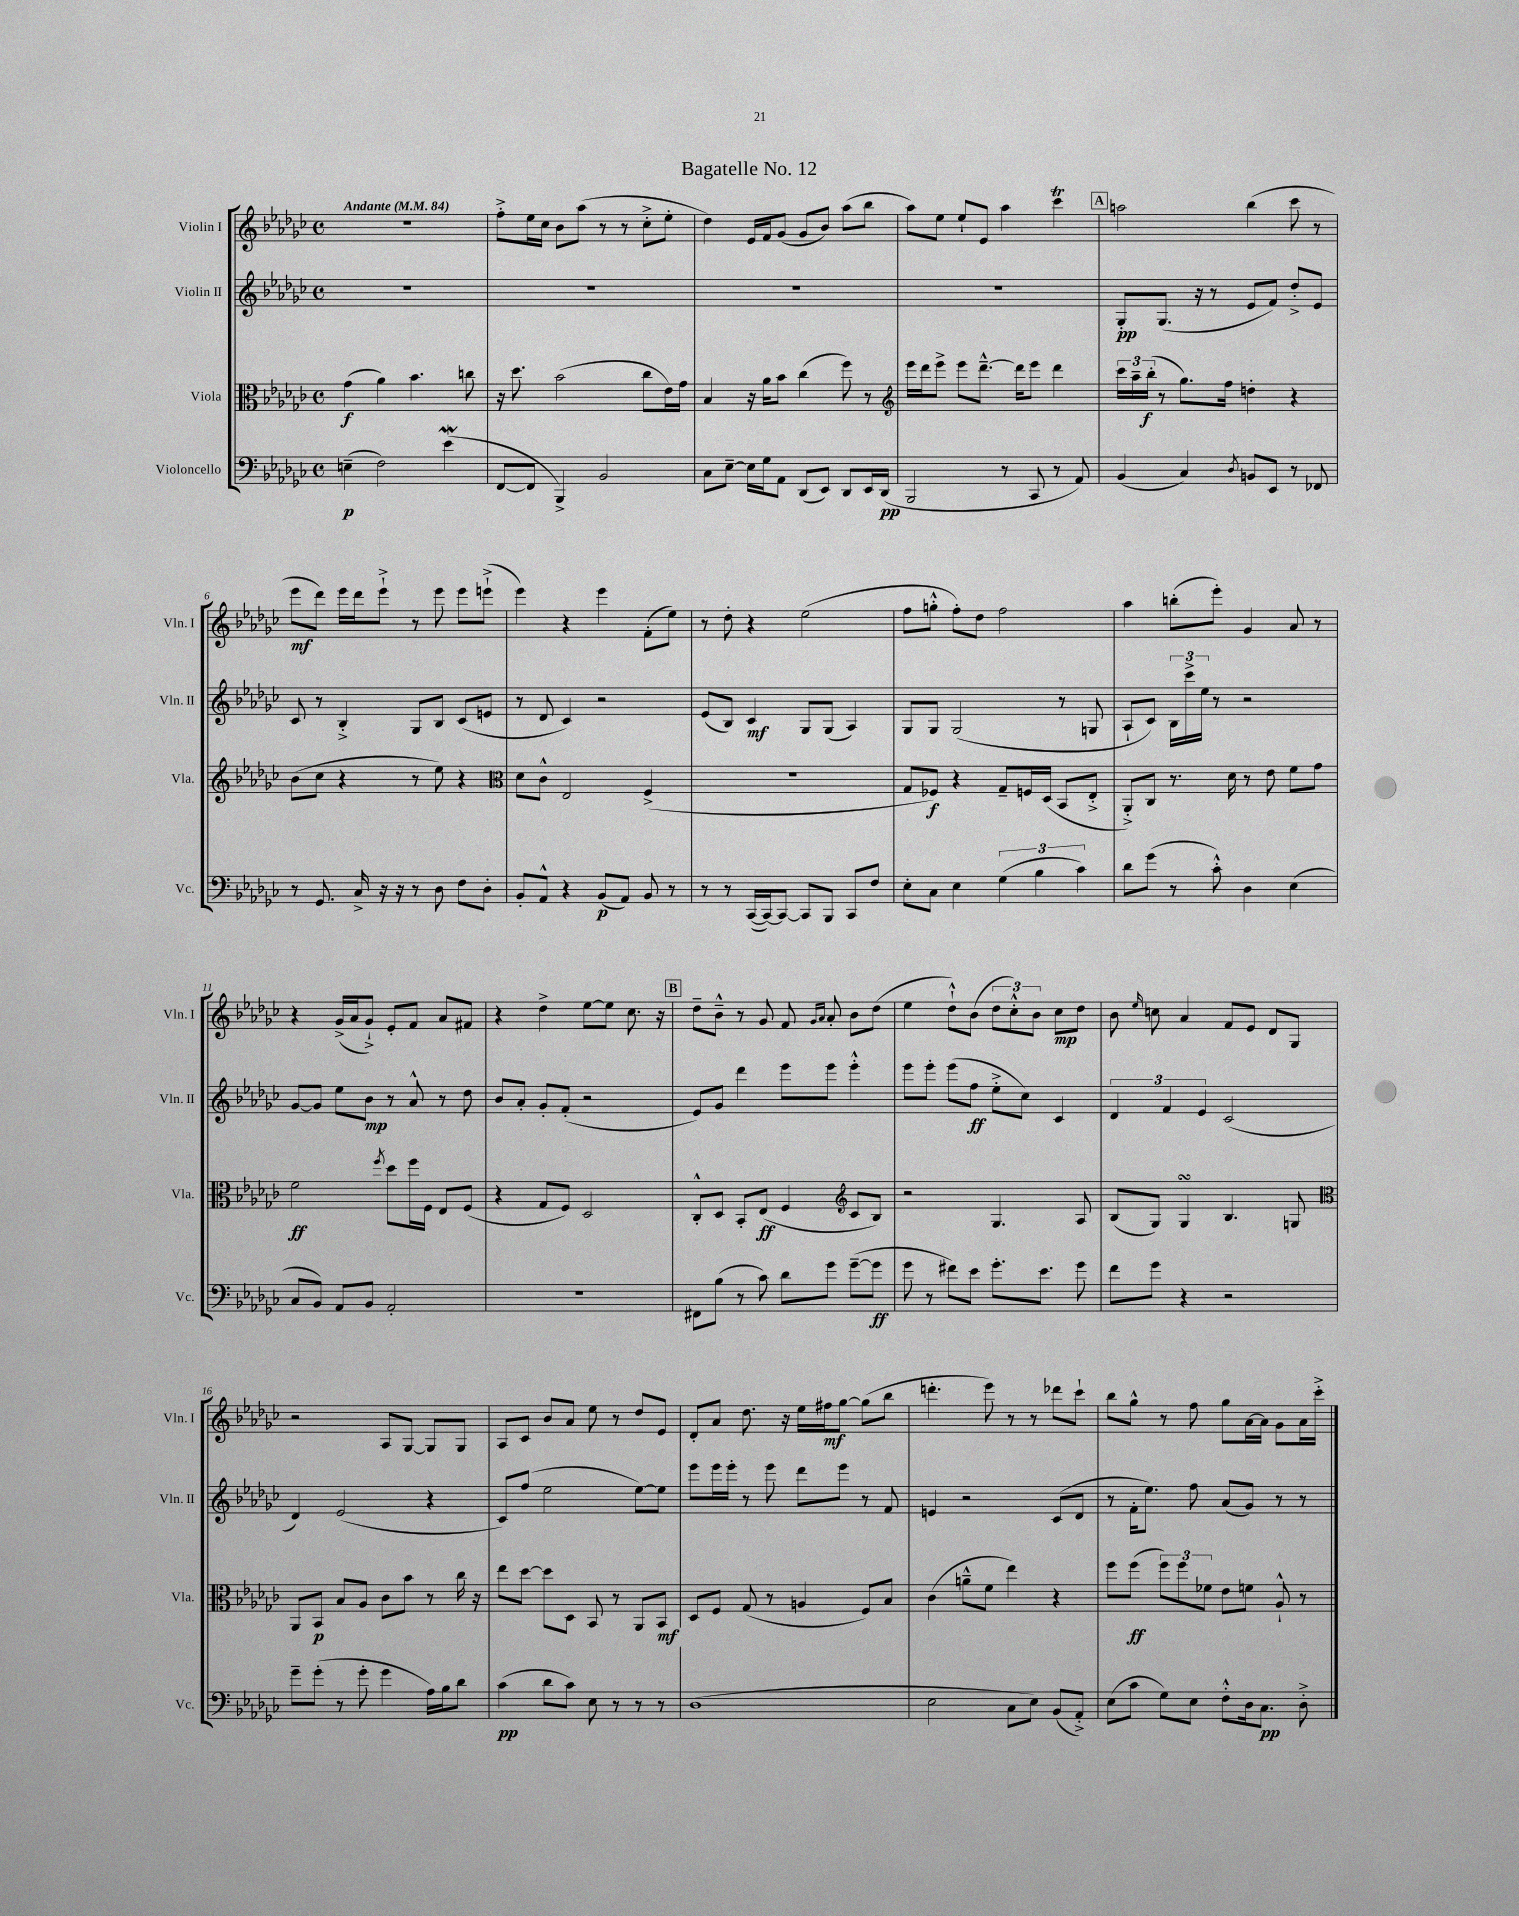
\header { title = "Bagatelle No. 12" }
<<
\new StaffGroup <<
\new Staff = "s0" \with { instrumentName = "Violin I" shortInstrumentName = "Vln. I" } {
    \clef treble \key ges \major \defaultTimeSignature \time 4/4 \tempo "Andante" 4 = 84
    \autoBeamOff R1 |
    f''8[-.-> ees''16 ces''16] bes'8[ aes''8]( r8 r8 ces''8[-.-> ees''8]-. |
    des''4) ees'16[ f'16 ges'8]( ges'8[ bes'8]) aes''8[( bes''8] |
    aes''8[) ees''8] ees''8[-! ees'8] aes''4 ces'''4\trill |
    \mark \markup { \box "A" } a''2 bes''4( ces'''8 r8 |
    ees'''8[\mf des'''8]) ees'''16[ des'''16 ees'''8]-!-> r8 ees'''8 ees'''8[ e'''8]-!->( |
    ees'''4) r4 ees'''4 f'8[-.( ees''8]) |
    r8 des''8-. r4 ees''2( |
    f''8[ g''8]-.-^ f''8[-.) des''8] f''2 |
    aes''4 b''8[-.( ees'''8]-.) ges'4 aes'8 r8 |
    r4 ges'16[->( aes'16 ges'8]-!->) ees'8[-. f'8] aes'8[ fis'8] |
    r4 des''4-> ees''8[~ ees''8] ces''8. r16 |
    \mark \markup { \box "B" } des''8[-- bes'8]---^ r8 ges'8 f'8 \grace { ges'16[ aes'16] } aes'8-. bes'8[ des''8]( |
    ees''4 des''8[-!-^) bes'8]( \tuplet 3/2 { des''8[ ces''8-.-^) bes'8] } ces''8[\mp des''8] |
    bes'8 \grace { ees''16 } c''8 aes'4 f'8[ ees'8] des'8[ ges8] |
    r2 aes8[ ges8]~ ges8[ ges8] |
    aes8[ ces'8] bes'8[ aes'8] ees''8 r8 des''8[ ees'8] |
    des'8[-. aes'8] des''8. r16 ees''16[ fis''16\mf ges''8]~ ges''8[( bes''8] |
    d'''4.-. ees'''8) r8 r8 des'''8[ ces'''8]-! |
    bes''8[ ges''8]-^ r8 f''8 ges''8[ aes'16~ aes'16] ges'8[ aes'16 ces'''16]-.-> \bar "|." |
}
\new Staff = "s1" \with { instrumentName = "Violin II" shortInstrumentName = "Vln. II" } {
    \clef treble \key ges \major \defaultTimeSignature \time 4/4
    \autoBeamOff R1 |
    R1 |
    R1 |
    R1 |
    \mark \markup { \box "A" } ges8[-.\pp ges8.]( r16 r8 ees'8[ f'8]) des''8[-.-> ees'8] |
    ces'8 r8 bes4-.-> ges8[ bes8] ces'8[( e'8] |
    r8 des'8 ces'4) r2 |
    ees'8[( bes8]) ces'4\mf ges8[ ges8]( aes4) |
    ges8[ ges8] ges2( r8 g8 |
    aes8[-! ces'8]) \tuplet 3/2 { bes16[ ces'''16-> ees''16] } r8 r2 |
    ges'8[~ ges'8] ees''8[ bes'8]\mp r8 aes'8-^ r8 des''8 |
    bes'8[ aes'8]-. ges'8[-. f'8]-.( r2 |
    \mark \markup { \box "B" } ees'8[) ges'8] des'''4 ees'''8[ ees'''8] ees'''4-.-^ |
    ees'''8[ ees'''8]-. ees'''8[( f''8]\ff ees''8[-.-> ces''8]) ces'4 |
    \tuplet 3/2 { des'4 f'4 ees'4 } ces'2( |
    des'4) ees'2( r4 |
    ces'8[) f''8]( ees''2 ees''8[~) ees''8] |
    ees'''8[ ees'''16 ees'''16]-. r8 ees'''8 des'''8[ ees'''8] r8 f'8 |
    e'4 r2 ces'8[( des'8] |
    r8 f'16[-. ees''8.]) f''8 aes'8[( ges'8]) r8 r8 \bar "|." |
}
\new Staff = "s2" \with { instrumentName = "Viola" shortInstrumentName = "Vla." } {
    \clef alto \key ges \major \defaultTimeSignature \time 4/4
    \autoBeamOff ges'4\f( aes'4) bes'4. c''8 |
    r16 des''8. bes'2( ces''8[ ees'16) ges'16] |
    bes4 r16 aes'16[ bes'8] ces''4( f''8) r8 |
    \clef treble ees'''16[ des'''16 ees'''8]-> ees'''8[ des'''8.]~---^ des'''16[ ees'''8] des'''4 |
    \mark \markup { \box "A" } \tuplet 3/2 { ces'''16[ aes''16-- bes''16]-.\f( } r8 ges''8.[) f''16] d''4-. r4 |
    bes'8[( ces''8] r4 r8 ees''8) r4 |
    \clef alto des'8[ ces'8]-^ ees2 f4->( |
    R1 |
    ges8[ fes8]\f) r4 ges8[-- f16 des16]( bes,8[ ees8]-.-> |
    aes,8[-.->) ces8] r8. des'16 r8 ees'8 f'8[ ges'8] |
    f'2\ff \acciaccatura { f''8 } des''8[ f''16 f16] ees8[ f8]( |
    r4 ges8[ f8]) des2 |
    \mark \markup { \box "B" } ces8[-.-^ des8] bes,8[-. ees8]\ff( f4 \clef treble ces'8[ bes8]) |
    r2 ges4. aes8 |
    bes8[( ges8]) ges4\turn bes4. g8 |
    \clef alto aes,8[ bes,8]\p bes8[ aes8] ces'8[ bes'8] r8 ces''16 r16 |
    ees''8[ des''8]~ des''8[ des8] bes,8 r8 aes,8[ bes,8]\mf |
    des8[ f8] ges8( r8 a4 f8[) bes8] |
    ces'4( a'8[---^ f'8] ees''4) r4 |
    f''8[ f''8]\ff( \tuplet 3/2 { f''8[) f''8 fes'8] } ees'8[ f'8] aes8-!-^ r8 \bar "|." |
}
\new Staff = "s3" \with { instrumentName = "Violoncello" shortInstrumentName = "Vc." } {
    \clef bass \key ges \major \defaultTimeSignature \time 4/4
    \autoBeamOff e4--\p( f2) ees'4\mordent( |
    f,8[~ f,8] bes,,4->) bes,2 |
    ces8[ ees8]~-- ees16[ ges16 aes,8] des,8[( ees,8]) des,8[ ees,16 des,16]\pp( |
    bes,,2 r8 ces,8 r8 aes,8) |
    \mark \markup { \box "A" } bes,4( ces4) \acciaccatura { des8 } b,8[ ees,8] r8 fes,8 |
    r8 ges,8. ces16-> r16 r16 r8 des8 f8[ des8]-. |
    bes,8[-. aes,8]-^ r4 bes,8[\p( aes,8]) bes,8 r8 |
    r8 r8 ces,16[~( ces,16~) ces,8]~ ces,8[ bes,,8] ces,8[ f8] |
    ees8[-. ces8] ees4 \tuplet 3/2 { ges4( bes4 ces'4) } |
    des'8[ ges'8]( r8 ces'8-.-^) des4 ees4( |
    ces8[ bes,8]) aes,8[ bes,8] aes,2-. |
    R1 |
    \mark \markup { \box "B" } fis,8[ bes8]( r8 ces'8) des'8[ ges'8] ges'8[~--( ges'8]\ff |
    ges'8 r8 fis'8[) ees'8] ges'8.[-. ees'8.] ges'8 |
    f'8[ ges'8] r4 r2 |
    ges'8[-- ges'8]-.( r8 ges'8-. ges'4 aes16[) bes16 des'8] |
    ces'4\pp( des'8[ ces'8]) ees8 r8 r8 r8 |
    des1( |
    ees2 ces8[ ees8]) bes,8[( aes,8]-.->) |
    ees8[( ces'8] ges8[) ees8] f8[-.-^ des16 ces8.]\pp des8-.-> \bar "|." |
}
>>
>>
